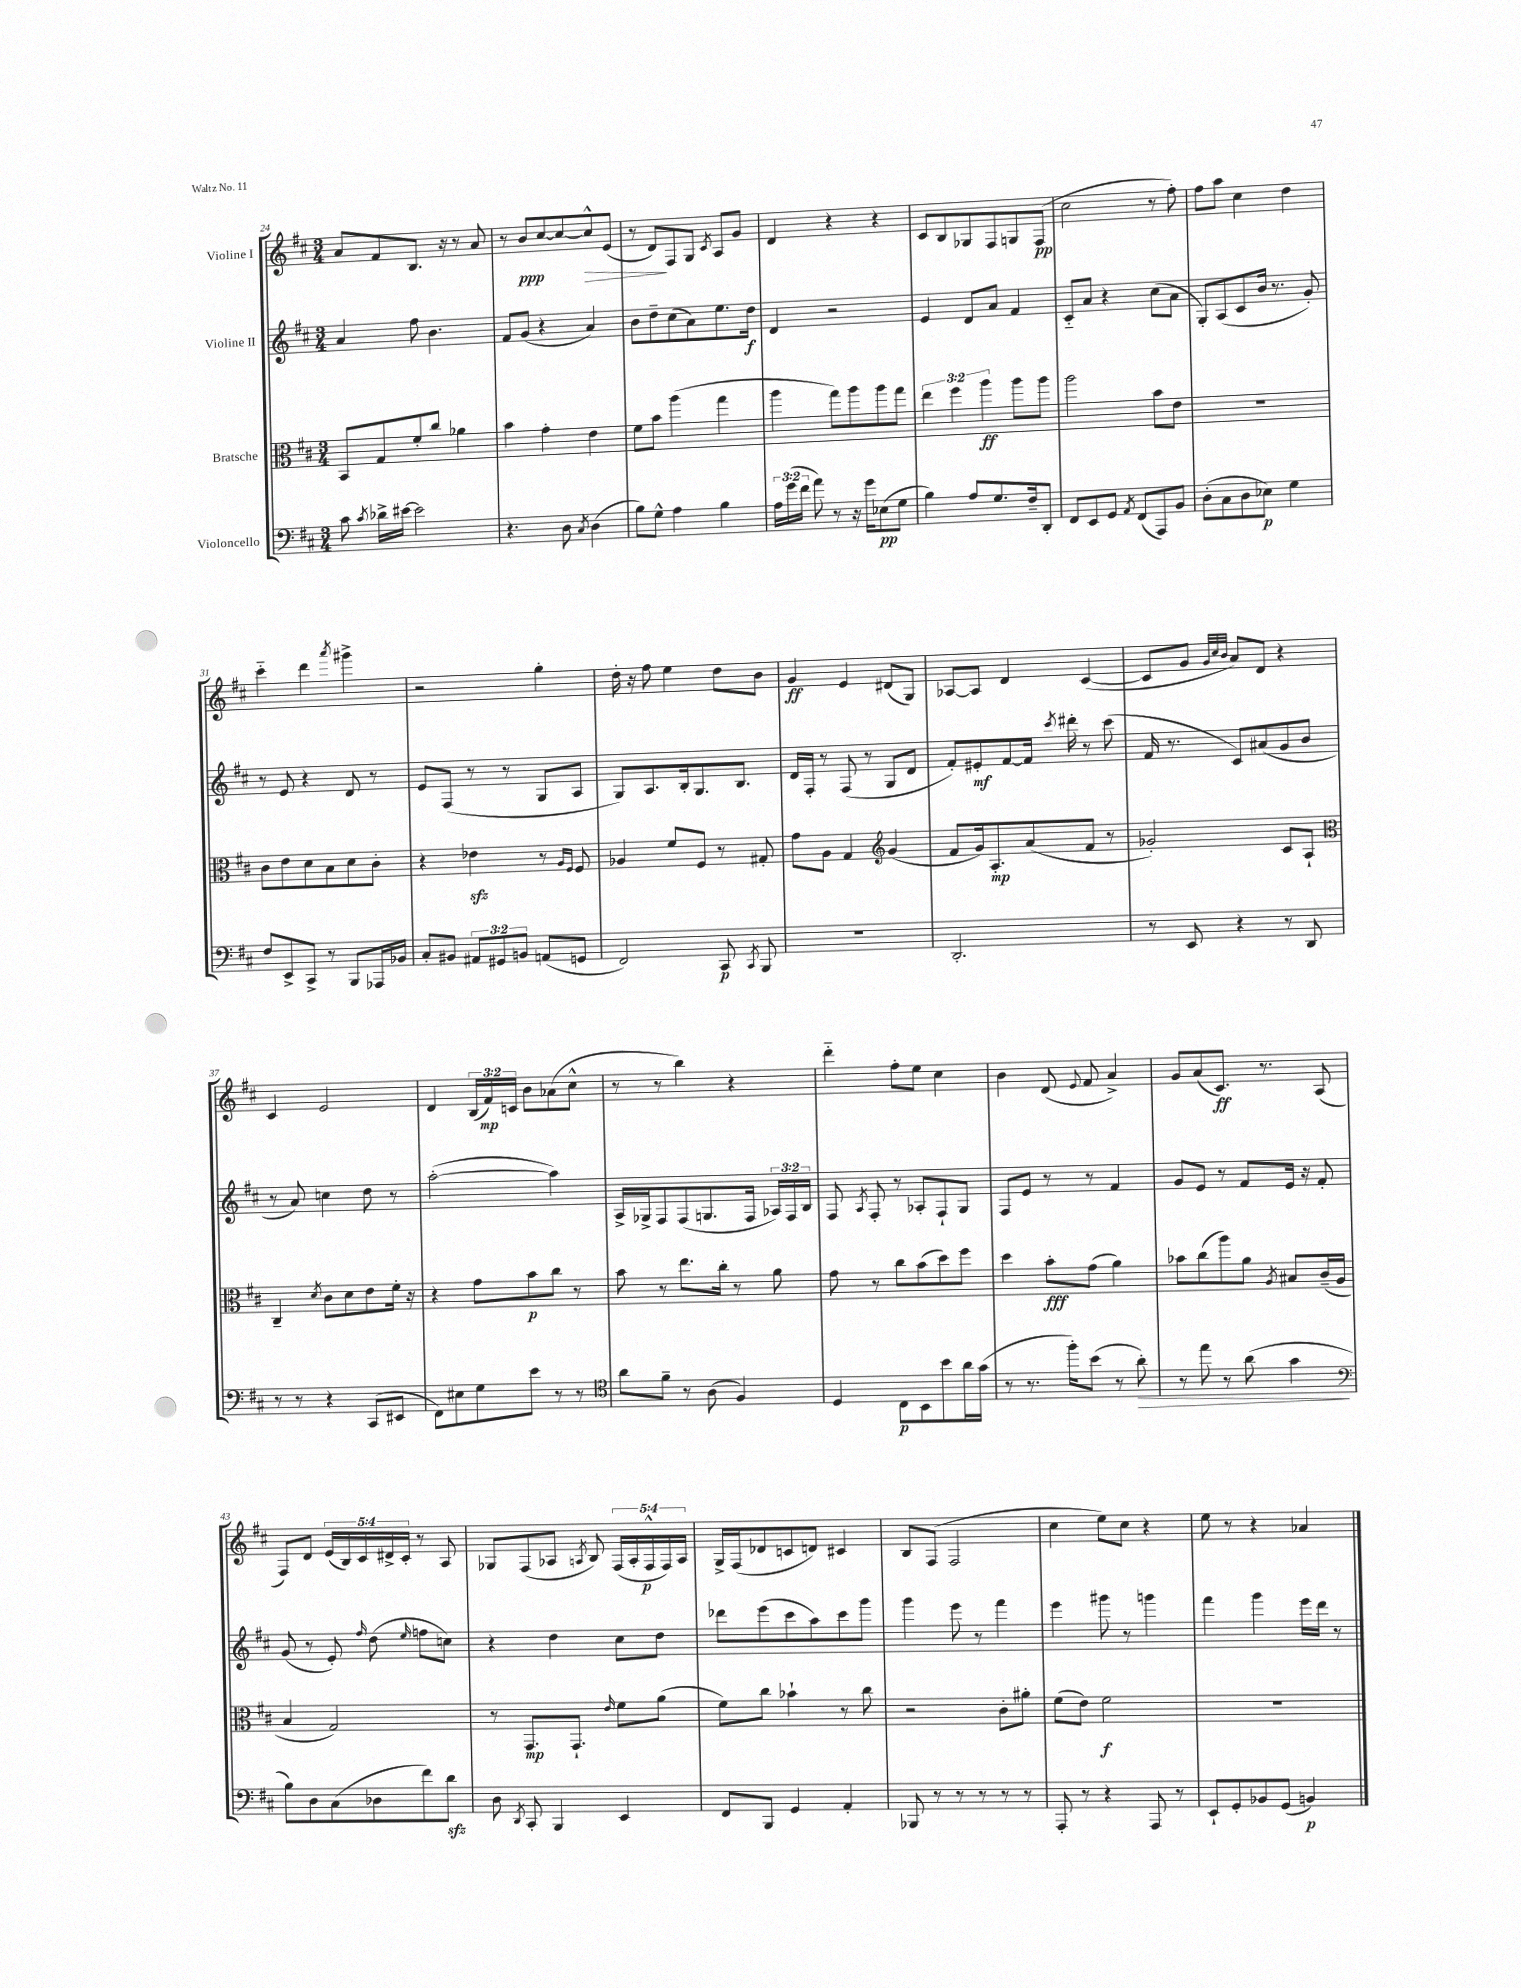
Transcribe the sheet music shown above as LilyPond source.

<<
\new StaffGroup <<
\new Staff = "s0" \with { instrumentName = "Violine I" } {
    \clef treble \key d \major \numericTimeSignature \time 3/4 \override Staff.TupletNumber.text = #tuplet-number::calc-fraction-text
    \autoBeamOff a'8[ fis'8 b8.] r16 r8 a'8 |
    r8 b'8[\ppp cis''8~ cis''8~ cis''8-^\> e'8]( |
    r8 d'8[\!) fis8 g8] \acciaccatura { cis'8 } a8[ g'8] |
    d'4 r4 r4 |
    cis'8[ b8 ges8 fis8 g8 fis8]\pp( |
    cis''2 r8 fis''8-.) |
    fis''8[ a''8] cis''4 d''4 |
    cis'''4-_ d'''4 \acciaccatura { a'''8 } gis'''4-> |
    r2 g''4-. |
    d''16-. r16 fis''8 e''4 d''8[ b'8] |
    g'4\ff e'4 dis'8[( g8]) |
    aes8[~ aes8] d'4 cis'4~( |
    cis'8[ g'8] \grace { g'32[ cis''32 b'32] } a'8[) d'8] r4 |
    cis'4 e'2 |
    d'4 \tuplet 3/2 { b16[( fis'16\mp) c'16] } b'8[ aes'8( cis''8]-^ |
    r8 r8 b''4) r4 |
    d'''4-_ fis''8[-. e''8] cis''4 |
    b'4 d'8( \appoggiatura { e'8 } fis'8 a'4->) |
    g'8[ a'8( cis'8.]\ff) r8. a8( |
    fis8[) d'8] \tuplet 5/4 { e'16[( b16) cis'16 dis'16-> cis'16]-. } r8 a8 |
    ges8[ fis8( aes8] \acciaccatura { a8 } b8) \tuplet 5/4 { fis16[( a16-. fis16-^\p fis16) a16] } |
    g16[-> fis16( des'8 c'8 d'8]) cis'4 |
    b8[ fis8]( fis2 |
    cis''4 e''8[) cis''8] r4 |
    e''8 r8 r4 aes'4 \bar "|." |
}
\new Staff = "s1" \with { instrumentName = "Violine II" } {
    \clef treble \key d \major \numericTimeSignature \time 3/4 \override Staff.TupletNumber.text = #tuplet-number::calc-fraction-text
    \autoBeamOff a'4 fis''8 b'4. |
    fis'8[ g'8]( r4 a'4) |
    b'8[ d''8-- cis''8( a'8) e''8. d''16]\f |
    d'4 r2 |
    e'4 d'8[ a'8] fis'4 |
    cis'8[-_ a'8] r4 cis''8[( a'8] |
    g8[-.) a8( cis'8 b'16] r8. g'8-.) |
    r8 e'8 r4 d'8 r8 |
    e'8[ fis8]( r8 r8 g8[ a8] |
    g8[) a8. b16-. g8. b8.] |
    d'16[ fis16]-. r8 fis8( r8 g8[ d'8] |
    fis'8[-.) eis'8-.\mf fis'8~ fis'16] \acciaccatura { cis'''8 } dis'''16-. r8 cis'''8( |
    fis'16 r8. cis'8[) ais'8( g'8 b'8] |
    r8 a'8) c''4 d''8 r8 |
    a''2~-.( a''4) |
    a16[-> ges16-> fis8 fis8( g8. fis16] \tuplet 3/2 { aes16[) fis16 b16] } |
    fis8 \acciaccatura { a8 } fis8-. r8 aes8[-. fis8-! g8] |
    fis8[ e'8] r8 r8 fis'4 |
    g'8[ e'8] r8 fis'8[ e'16] r16 fis'8-. |
    g'8( r8 e'8-.) \grace { fis''16 } d''8( \grace { e''16 } f''8[ c''8]) |
    r4 d''4 cis''8[ d''8] |
    des'''8[ e'''8( cis'''8 a''8) cis'''8 g'''8] |
    g'''4 e'''8 r8 fis'''4 |
    e'''4 gis'''8 r8 g'''4 |
    fis'''4 g'''4 e'''16[ d'''16] r8 \bar "|." |
}
\new Staff = "s2" \with { instrumentName = "Bratsche" } {
    \clef alto \key d \major \numericTimeSignature \time 3/4 \override Staff.TupletNumber.text = #tuplet-number::calc-fraction-text
    \autoBeamOff b,8[ g8 fis'8-. cis''8] aes'4 |
    b'4 g'4-. e'4 |
    fis'8[ b'8] a''4( g''4 |
    a''4 g''8[) a''8 a''8 g''8] |
    \tuplet 3/2 { e''4 fis''4 a''4\ff } a''8[ a''8] |
    a''2 b'8[ e'8] |
    R2. |
    cis'8[ e'8 d'8 b8 d'8 cis'8]-. |
    r4 ees'4\sfz r8 \grace { a16[ fis16] } fis8 |
    aes4 fis'8[ fis8] r8 gis8-. |
    g'8[ a8] g4 \clef treble g'4( |
    fis'8[ g'16) a8.-.\mp a'8( fis'8] r8 |
    ges'2-.) cis'8[ a8]-! |
    \clef alto cis4-- \acciaccatura { d'8 } cis'8[ d'8 e'8 fis'16]-. r16 |
    r4 g'8[ b'8\p cis''8] r8 |
    b'8 r8 e''8.[ cis''16]-. r8 a'8 |
    g'8 r8 cis''8[ b'8( d''8) fis''8] |
    d''4 b'8[-.\fff g'8]( a'4) |
    bes'8[ cis''8( a''8) a'8] \acciaccatura { a8 } bis8[ cis'16--( a16] |
    b4 g2) |
    r8 g,8.[\mp g,8.]-! \grace { e'16 } fis'8[ a'8]( |
    fis'8[) cis''8] bes'4-! r8 cis''8 |
    r2 cis'8[-. ais'8]-. |
    fis'8[( e'8]) fis'2\f |
    R2. \bar "|." |
}
\new Staff = "s3" \with { instrumentName = "Violoncello" } {
    \clef bass \key d \major \numericTimeSignature \time 3/4 \override Staff.TupletNumber.text = #tuplet-number::calc-fraction-text
    \autoBeamOff cis'8 \acciaccatura { cis'8 } des'16[-> eis'16]~ eis'2 |
    r4. d8 \acciaccatura { cis8 } d4( |
    b8[) g8]-^ a4 b4 |
    \tuplet 3/2 { a16[ g'16( fis'16] } a'8) r8 r16 g'16[ ees8\pp( g8] |
    b4) a8[ g8. fis16-- d,8]-. |
    fis,8[ e,8 g,8] \acciaccatura { a,8 } fis,8[( a,,8) b,8] |
    d8[-.( cis8 d8 ees8]\p) g4 |
    fis8[ e,8-> cis,8]-> r8 b,,8[ aes,,16 bes,16] |
    cis8[-. bis,8] \tuplet 3/2 { ais,8[ gis,8 b,8] } a,8[( g,8] |
    fis,2) cis,8\p \acciaccatura { cis,8 } b,,8 |
    R2. |
    d,2.-. |
    r8 e,8 r4 r8 d,8 |
    r8 r8 r4 cis,8[( eis,8] |
    fis,8[) eis8 g8 e'8] r8 r8 |
    \clef tenor a'8[ fis'8]-- r8 a8( fis4) |
    d4 cis8[\p b,8 b'8 a'16 g'16]( |
    r8 r8. fis''16[-.) b'8]( r8 a'8-.\>) |
    r8 e''8 r8 a'8( g'4\! |
    \clef bass b8[) d8 cis8( des8 fis'8) d'8]\sfz |
    d8 \acciaccatura { d,8 } cis,8-. b,,4 e,4 |
    fis,8[ b,,8] g,4 a,4-. |
    bes,,8 r8 r8 r8 r8 r8 |
    a,,8-. r8 r4 a,,8 r8 |
    e,8[-! g,8-. bes,8 g,8]( b,4\p) \bar "|." |
}
>>
>>
\layout { \context { \Score currentBarNumber = #24 } }
